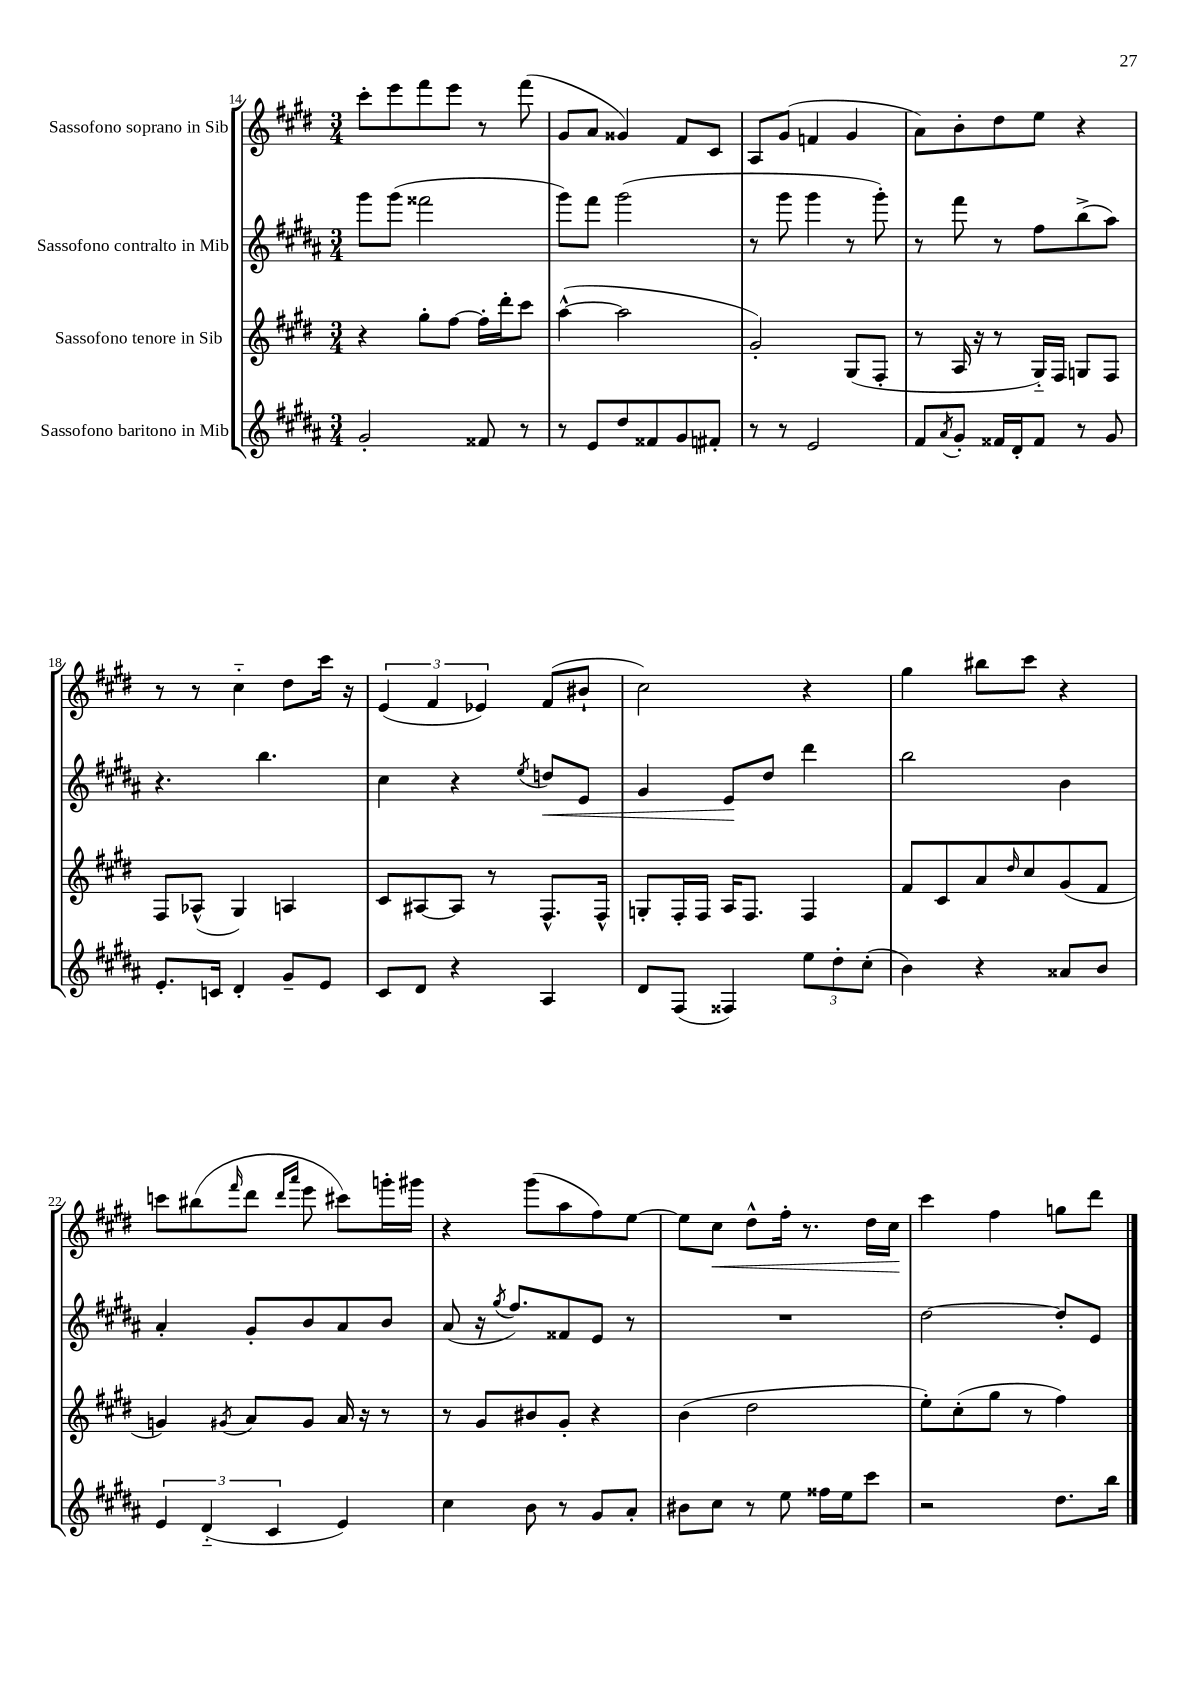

**kern	**kern	**kern	**dynam	**kern	**dynam
*part4	*part3	*part2	*part2	*part1	*part1
*staff4	*staff3	*staff2	*staff2	*staff1	*staff1
*I"Sassofono baritono in Mib	*I"Sassofono tenore in Sib	*I"Sassofono contralto in Mib	*	*I"Sassofono soprano in Sib	*
*clefG2	*clefG2	*clefG2	*	*clefG2	*
*k[f#c#g#d#a#]	*k[f#c#g#d#]	*k[f#c#g#d#a#]	*	*k[f#c#g#d#]	*
*M3/4	*M3/4	*M3/4	*	*M3/4	*
=14	=14	=14	=14	=14	=14
2g#'/	4r	8ggg#\L	.	8ccc#'\L	.
.	.	(8ggg#\J	.	8eee\	.
.	8gg#'\L	2fff##X\	.	8fff#\	.
.	[8ff#\J	.	.	8eee\J	.
8f##X/	16ff#'\LL]	.	.	8r	.
.	16ddd#'\J	.	.	.	.
8r	8ccc#\J	.	.	(8fff#\	.
=15	=15	=15	=15	=15	=15
8r	([4aa^^\	8ggg#\L)	.	8g#/L	.
8e/L	.	8fff#\J	.	8a/J	.
8dd#/	2aa\]	(2ggg#\	.	4g##X/)	.
8f##X/	.	.	.	.	.
8g#/	.	.	.	8f#/L	.
8f#X'/J	.	.	.	8c#/J	.
=16	=16	=16	=16	=16	=16
8r	2g#'/)	8r	.	8A/L	.
8r	.	8ggg#\	.	(8g#/J	.
2e/	.	4ggg#\	.	4fn/	.
.	(8G#/L	8r	.	4g#/	.
.	8F#'/J	8ggg#'\)	.	.	.
=17	=17	=17	=17	=17	=17
8f#/L	8r	8r	.	8a\L)	.
8qa#/	.	.	.	.	.
8g#'/J	16A/	8fff#\	.	8b'\	.
.	16r	.	.	.	.
16f##X/LL	8r	8r	.	8dd#\	.
16d#'/J	.	.	.	.	.
8f##/J	16G#/LL)	8ff#\L	.	8ee\J	.
.	16F#/JJ	.	.	.	.
8r	8Gn/L	(8bb^\	.	4r	.
8g#/	8F#/J	8aa#\J)	.	.	.
!!LO:LB:g=z
=18	=18	=18	=18	=18	=18
8.e'/L	8F#/L	4.r	.	8r	.
.	(8A-X^^/J	.	.	8r	.
16cn/Jk	.	.	.	.	.
4d#'/	4G#/)	.	.	4cc#\	.
.	.	4.bb\	.	.	.
8g#~/L	4An/	.	.	8dd#\L	.
8e/J	.	.	.	16ccc#\Jk	.
.	.	.	.	16r	.
=19	=19	=19	=19	=19	=19
8c#/L	8c#/L	4cc#\	.	(6e/	.
8d#/J	[8A#X/	.	.	.	.
.	.	.	.	6f#/	.
4r	8A#/J]	4r	.	.	.
.	.	.	.	6e-X/)	.
.	8r	.	.	.	.
.	.	8qee/	.	.	.
!	!	!	!LO:HP:b	!	!
4A#/	8.F#^^/L	8ddn/L	<	(8f#/L	.
.	.	8e/J	.	8b#X`/J	.
.	16F#^^/Jk	.	.	.	.
=20	=20	=20	=20	=20	=20
8d#/L	8Gn'/L	4g#/	.	2cc#\)	.
(8F#/J	16F#'/L	.	.	.	.
.	16F#/JJ	.	.	.	.
4F##X/)	16A/KL	8e/L	.	.	.
.	8.F#/J	.	.	.	.
.	.	8dd#/J	[	.	.
12ee\L	4F#/	4ddd#\	.	4r	.
12dd#'\	.	.	.	.	.
(12cc#'\J	.	.	.	.	.
=21	=21	=21	=21	=21	=21
4b\)	8f#/L	2bb\	.	4gg#\	.
.	8c#/	.	.	.	.
4r	8a/	.	.	8bb#X\L	.
.	16qqdd#/	.	.	.	.
.	8cc#/	.	.	8ccc#\J	.
8a##X/L	(8g#/	4b\	.	4r	.
8b/J	8f#/J	.	.	.	.
!!LO:LB:g=z
=22	=22	=22	=22	=22	=22
6e/	4gn/)	4a#'/	.	8cccn\L	.
.	.	.	.	(8bb#X\	.
(6d#/	.	.	.	.	.
.	8qg#X/	.	.	16qqfff#/	.
.	8a/L	8g#'/L	.	8ddd#\J	.
6c#/	.	.	.	.	.
.	.	.	.	16qqddd#/LL	.
.	.	.	.	16qqaaa/JJ	.
.	8g#/J	8b/	.	8eee\	.
4e/)	16a/	8a#/	.	8ccc#X\L)	.
.	16r	.	.	.	.
.	8r	8b/J	.	16gggn'\L	.
.	.	.	.	16ggg#X\JJ	.
=23	=23	=23	=23	=23	=23
4cc#\	8r	(8a#/	.	4r	.
.	8g#/L	16r	.	.	.
.	.	8qgg#/	.	.	.
.	.	8.ff#/L)	.	.	.
8b\	8b#X/	.	.	(8ggg#\L	.
8r	8g#'/J	8f##X/	.	8aa\	.
8g#/L	4r	8e/J	.	8ff#\)	.
8a#'/J	.	8r	.	[8ee\J	.
=24	=24	=24	=24	=24	=24
8b#X\L	(4b\	2.r	.	8ee\L]	.
!	!	!	!	!	!LO:HP:b
8cc#\J	.	.	.	8cc#\J	<
8r	2dd#\	.	.	8dd#^^\L	.
8ee\	.	.	.	16ff#'\Jk	.
.	.	.	.	8.r	.
16ff##X\LL	.	.	.	.	.
16ee\J	.	.	.	.	.
8ccc#\J	.	.	.	16dd#\LL	.
.	.	.	.	16cc#\JJ	.
.	.	.	.	.	[
=25	=25	=25	=25	=25	=25
2r	8ee'\L)	[2dd#\	.	4ccc#\	.
.	(8cc#'\	.	.	.	.
.	8gg#\J	.	.	4ff#\	.
.	8r	.	.	.	.
8.dd#\L	4ff#\)	8dd#'/L]	.	8ggn\L	.
.	.	8e/J	.	8ddd#\J	.
16bb\Jk	.	.	.	.	.
==	==	==	==	==	==
*-	*-	*-	*-	*-	*-
